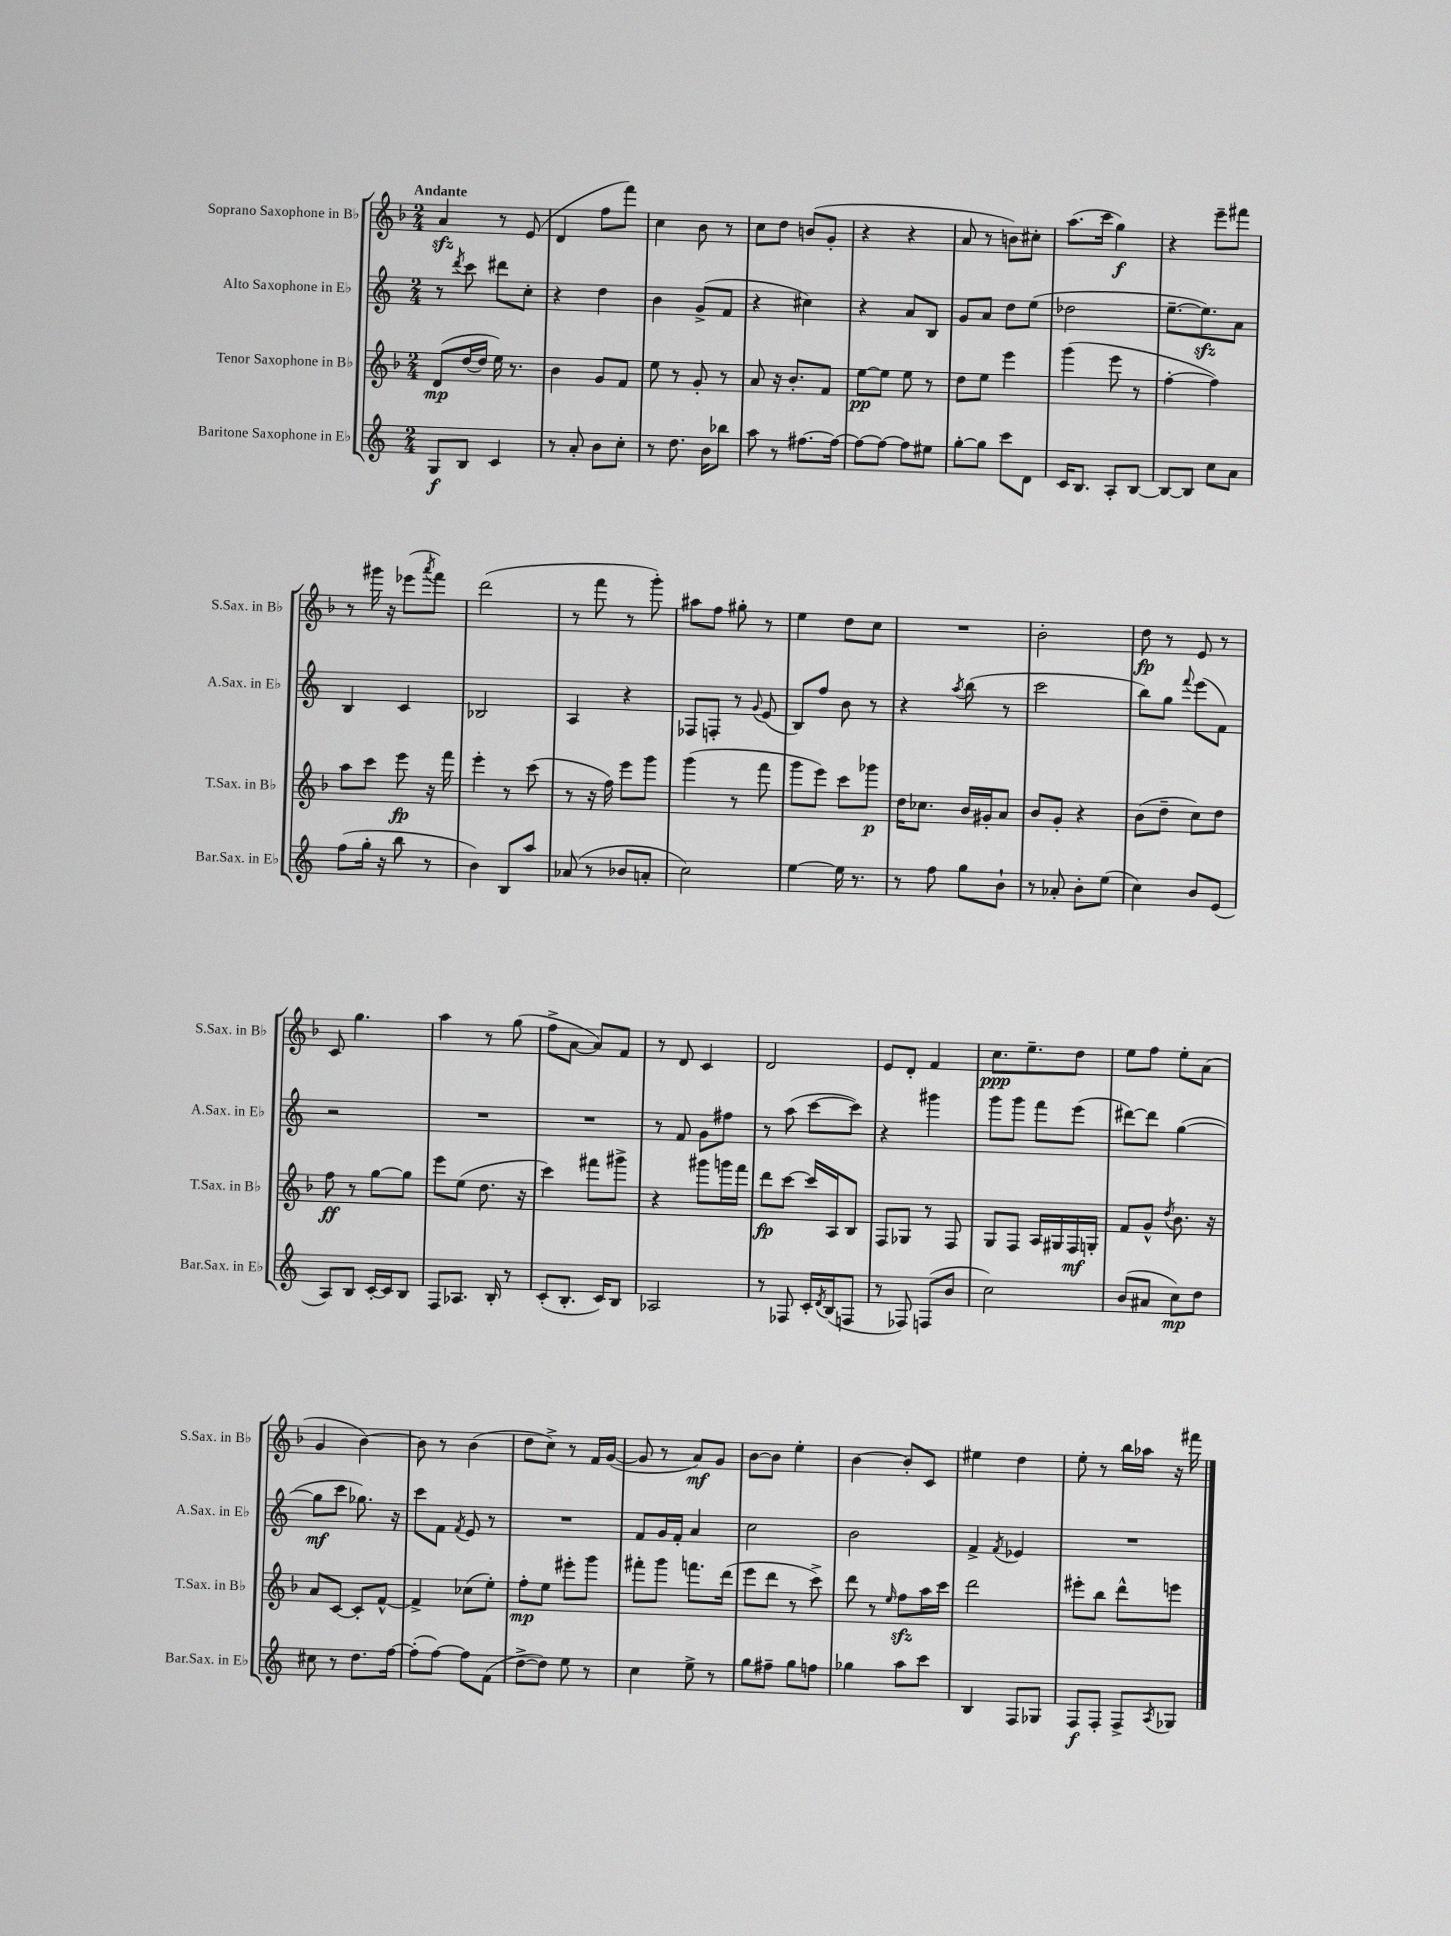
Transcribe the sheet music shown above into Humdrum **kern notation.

**kern	**kern	**kern	**kern
*staff4	*staff3	*staff2	*staff1
*clefG2	*clefG2	*clefG2	*clefG2
*k[]	*k[b-]	*k[]	*k[b-]
*M2/4	*M2/4	*M2/4	*M2/4
8G/L	(8d/L	8r	4a/
.	.	8qddd/	.
8B/J	[16dd/L	8ccc\	.
.	16dd/]JJ	.	.
4c/	16ee\)	8ddd#\L	8r
.	8.r	.	.
.	.	8cc'\J	(8e/
=	=	=	=
8r	4b-\	4r	4d/
8a'/	.	.	.
8b\L	8g/L	4dd\	8ff\L
8cc'\J	8f/J	.	8fff\J)
=	=	=	=
8r	8ee\	4b\	4cc\
8.dd\	8r	.	.
.	8g'/	(8g^/L	8b-\
16b\LK	.	.	.
8bb-\J	8r	8f/J	8r
=	=	=	=
8aa\	8a/	4r	8cc\L
8r	16r	.	8dd\J
.	8.b-'/L	.	.
[8.ff#\L	.	4cc#\)	(8b/L
.	8f/J	.	8g'/J
16ff#\_Jk	.	.	.
=	=	=	=
8ff#\_L	[8ee\L	4r	4r
8ff#\_J	8ee\]J	.	.
8ff#\]L	8ee\	8a/L	4r
8ee#\J	8r	8B/J	.
=	=	=	=
[8gg'\L	8dd\L	8g/L	8a/
8gg\]J	8ee\J	8a/J	8r
8ccc\L	4eee\	8dd\L	8b\L)
8d\J	.	(8ee\J	8cc#'\J
=	=	=	=
16c/LK	(4ggg\	2dd-\	(8.aa\L
8.B/J	.	.	.
.	.	.	16ccc\Jk
8A'/L	8eee\	.	4gg\)
[8B/J	8r	.	.
=	=	=	=
8B/_L	[4ff'\	[8.ee~\L	4r
8B/]J	.	.	.
.	.	8.ee\])	.
8cc\L	4ff\])	.	8eee~\L
8a\J	.	8a\J	8fff#\J
=	=	=	=
(8ff\L	8aa\L	4B/	8r
16gg'\Jk	8ccc\J	.	16ggg#\
16r	.	.	16r
8bb\	8eee\	4c/	(8eee-\L
.	.	.	8qaaa/
8r	16r	.	8fff\J)
.	16fff\	.	.
=	=	=	=
4b\)	4eee'\	2B-/	(2ddd\
8B/L	8r	.	.
8aa/J	(8ccc\	.	.
=	=	=	=
(8a-/	8r	4A/	8r
8r	16r	.	8fff\
.	16ff\)	.	.
8b-/L	8eee\L	4r	8r
8a'/J	8ggg\J	.	8ggg'\)
=	=	=	=
2cc\)	(4ggg\	8F-/L	8aa#\L
.	.	8F'/J	8ff\J
.	8r	8r	8gg#'\
.	.	8qqg/	.
.	8fff\	(8e/	8r
=	=	=	=
[4ee\	8ggg\L	8B/L)	4ee\
.	8eee\J)	8ff/J	.
16ee\]	8ccc\L	8b\	8dd\L
8.r	.	.	.
.	8ggg-\J	8r	8cc\J
=	=	=	=
8r	16dd\LK	4r	2r
.	8.cc-\J	.	.
8ff\	.	.	.
.	.	8qaa/	.
8gg\L	16b-/LL	(8bb\	.
.	16g#'/J	.	.
8b`\J	8a/J	8r	.
=	=	=	=
8r	8b-/L	2ccc\	2b-'\
8a-'/	8g'/J	.	.
8b'\L	4r	.	.
(8ee\J	.	.	.
=	=	=	=
4cc\)	(8b-\L	8bb\L)	8dd\
.	8dd~\J	8gg\J	8r
.	.	8qqfff/	.
8b/L	8cc\L)	(8eee\L	8e/
(8e/J	8dd\J	8f\J)	8r
=	=	=	=
8A/L)	8ff\	2r	8c/
8B/J	8r	.	4.gg\
[16c'/LL	[8gg\L	.	.
16c/]J	.	.	.
8B/J	8gg\]J	.	.
=	=	=	=
8F/L	8eee\L	2r	4aa\
8.A-/J	(8ee\J	.	.
.	8.dd\	.	8r
16B'/	.	.	.
8r	.	.	(8gg\
.	16r	.	.
=	=	=	=
(8c'/L	4ccc\)	2r	8ff^\L
8.B'/J	.	.	[8a\J
.	8fff#\L	.	8a/]L)
16c/LK)	.	.	.
8B/J	8ggg#^\J	.	8f/J
=	=	=	=
2A-/	4r	8r	8r
.	.	8f/	8d/
.	8ggg#\L	8g\L	4c/
.	16ggg\L	8ff#\J	.
.	16fff\JJ	.	.
=	=	=	=
8r	8ddd\L	8r	2d/
8F-/	[8ccc\J	(8aa\	.
16c'/LL	16ccc/]LL	[8ccc\L	.
8qd/	.	.	.
(16B/J	16A/J	.	.
8F/J	8B-/J	8ccc\]J)	.
=	=	=	=
8r	8F/L	4r	8e/L
8F-/)	8G-/J	.	8d'/J
(8F/L	8r	4ggg#\	4f/
8b/J	8F/	.	.
=	=	=	=
2cc\)	8G/L	8ggg\L	8.cc\L
.	8F/J	8ggg\J	.
.	.	.	8.ee~\
.	16A/LL	8fff\L	.
.	16G#/	.	.
.	16F/	(8eee\J	8dd\J
.	16G'/JJ	.	.
=	=	=	=
(8b/L	8f/L	[8ddd#\L)	8ee\L
8a#/J	8g^^/J	8ddd#\]J	8ff\J
.	8qdd/	.	.
8cc\L)	8.b-\	([4gg\	8ee'\L
8dd\J	.	.	(8a\J
.	16r	.	.
=	=	=	=
8cc#\	8a/L	8gg\]L	4g/
8r	[8c/J	8ccc\J	.
8.dd\L	8c'/]L	8.gg-\)	[4b-\)
.	[8f^^/J	.	.
[16ff\Jk	.	16r	.
=	=	=	=
(8ff'\]L	4f^/]	8ccc\L	8b-\]
[8ff\J)	.	8f\J	8r
.	.	8qf/	.
8ff\]L	(8cc-\L	8e/	(4b-\
(8f\J	8ee'\J)	8r	.
=	=	=	=
[8dd^\L	8ff'\L	2r	8dd\L
8dd\]J)	8ee\J	.	8cc^\J)
8ee\	8eee#'\L	.	8r
8r	8ggg\J	.	16f/LL
.	.	.	([16g/JJ
=	=	=	=
4cc\	8fff#'\L	8f/L	8g/]
.	8ggg\J	16g/L	8r
.	.	16f'/JJ	.
8ee^\	8.fff\L	4a/	8a/L)
8r	.	.	8g/J
.	(16ddd\Jk	.	.
=	=	=	=
8gg\L	8eee\L	2cc\	[8b-\L
8ff#~\J	8ddd\J	.	8b-\]J
8gg\L	8r	.	4ee'\
8ff\J	8ccc^\)	.	.
=	=	=	=
4gg-\	8ddd\	2b\	[4b-\
.	8r	.	.
.	16qqee/	.	.
8aa\L	8ff\L	.	8b-'/]L
8ccc\J	16aa\L	.	8c/J
.	16ccc\JJ	.	.
=	=	=	=
4B/	2ddd\	4f^/	4ee#\
.	.	8qf/	.
8F/L	.	4e-/	4dd\
8G-/J	.	.	.
=	=	=	=
8F/L	8eee#'\L	2r	8ee'\
8F'/J	8bb-\J	.	8r
8F^/L	8ddd^^\L	.	16bb-\LL
.	.	.	16aa-\JJ
8qA/	.	.	.
8G-/J	8eee\J	.	16r
.	.	.	16fff#\
==	==	==	==
*-	*-	*-	*-
